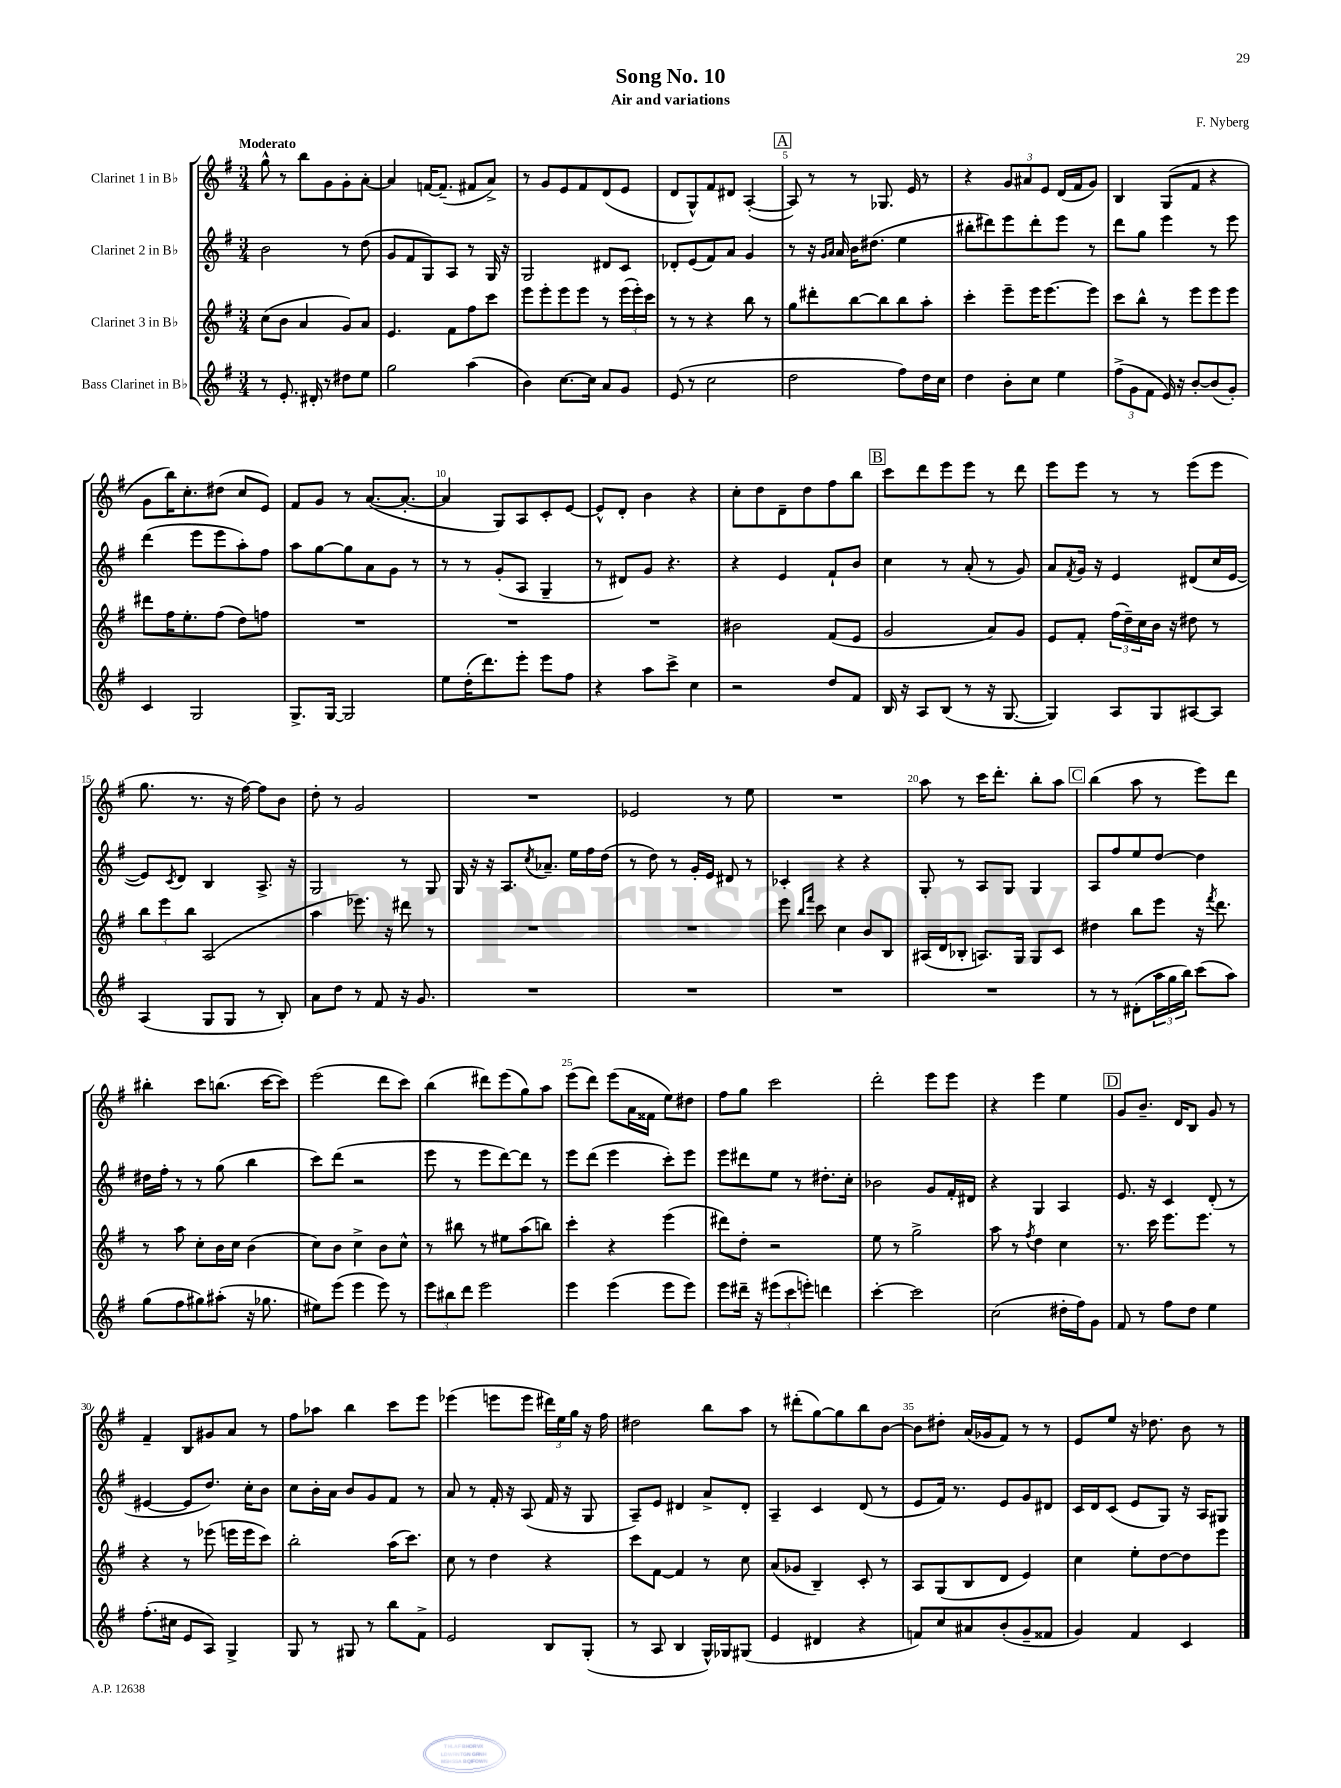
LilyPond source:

\header { title = "Song No. 10" composer = "F. Nyberg" subtitle = "Air and variations" }
<<
\new StaffGroup <<
\new Staff = "s0" \with { instrumentName = "Clarinet 1 in Bb" } {
    \clef treble \key g \major \numericTimeSignature \time 3/4 \tempo "Moderato"
    g''8-^ r8 b''8 g'8 g'8-. a'8~-. |
    a'4 f'16~ f'8.--( fis'8 a'8->) |
    r8 g'8 e'8 fis'8 d'8( e'8 |
    d'8 g8-^) fis'8 dis'8 a4~-.( |
    \mark \markup { \box "A" } a8) r8 r8 ges8. e'16 r8 |
    r4 \tuplet 3/2 { g'8 ais'8 e'8 } d'16( fis'16 g'8) |
    b4 g8( fis'8 r4 |
    g'8 b''16) c''8.-. dis''8( c''8 e'8) |
    fis'8 g'8 r8 a'8.~( a'8.~-. |
    a'4 g8) a8 c'8-. e'8~ |
    e'8-^ d'8-. b'4 r4 |
    c''8-. d''8 d'8-- d''8 fis''8 b''8 |
    \mark \markup { \box "B" } c'''8 d'''8 e'''8 e'''8 r8 d'''8 |
    e'''8 e'''8 r8 r8 e'''8( e'''8 |
    g''8. r8. r16 fis''16~) fis''8 b'8 |
    d''8-. r8 g'2 |
    R2. |
    ees'2 r8 e''8 |
    R2. |
    a''8 r8 c'''16 d'''8.-. b''8-. a''8 |
    \mark \markup { \box "C" } b''4( a''8 r8 e'''8) d'''8 |
    bis''4-. c'''8 b''8.( c'''16~ c'''8) |
    e'''2( d'''8 c'''8) |
    b''4( dis'''8) e'''8( g''8) a''8 |
    e'''8( d'''8) e'''8( a'16 fisis'16 e''8) dis''8 |
    fis''8 g''8 c'''2 |
    d'''2-. e'''8 e'''8 |
    r4 e'''4 e''4 |
    \mark \markup { \box "D" } g'8 b'8.-- d'16 b8 g'8 r8 |
    fis'4-- b8 gis'8 a'8 r8 |
    fis''8 aes''8 b''4 c'''8 e'''8 |
    ees'''4( e'''8 e'''8 \tuplet 3/2 { dis'''16) e''16 g''16 } r16 fis''16 |
    dis''2 b''8 a''8 |
    r8 dis'''8-.( g''8~) g''8 b''8 b'8~ |
    b'8 dis''8-. a'16( ges'16 fis'8) r8 r8 |
    e'8 e''8 r16 des''8. b'8 r8 \bar "|." |
}
\new Staff = "s1" \with { instrumentName = "Clarinet 2 in Bb" } {
    \clef treble \key g \major \numericTimeSignature \time 3/4
    b'2 r8 d''8( |
    g'8 fis'8 g8) a8 r8 g16 r16 |
    g2 dis'8 c'8 |
    des'8-. e'8( fis'8) a'8 g'4 |
    \mark \markup { \box "A" } r8 r16 \grace { g'16 a'16 } a'16 b'16 dis''8.( e''4 |
    bis''8-. dis'''8) e'''8 dis'''8-. e'''8 r8 |
    d'''8 g''8 e'''4 r8 e'''8 |
    d'''4( e'''8 e'''8 a''8-.) fis''8 |
    a''8 g''8~ g''8 a'8 g'8 r8 |
    r8 r8 g'8-.( a8 g4-- |
    r8 dis'8) g'8 r4. |
    r4 e'4 fis'8-! b'8 |
    \mark \markup { \box "B" } c''4 r8 a'8-.( r8 g'8) |
    a'8 \acciaccatura { fis'8 } g'16 r16 e'4 dis'8( c''16 e'16~ |
    e'8) \acciaccatura { c'8 } d'8 b4 a8.-> r16 |
    g2 r8 g8 |
    g16 r16 r16 a8. \acciaccatura { c''8 } aes'8.-- e''16 fis''16 d''16( |
    r8 d''8) r8 g'16-. e'16 dis'8 r8 |
    ces'4-. r4 r4 |
    g8-. r8 a8 g8 g4 |
    \mark \markup { \box "C" } a8 fis''8 e''8 d''8~ d''4 |
    dis''16 fis''16-. r8 r8 g''8( b''4 |
    c'''8) d'''8( r2 |
    e'''8 r8 e'''8 d'''8~) d'''8 r8 |
    e'''8 d'''8( e'''4 c'''8-.) e'''8 |
    e'''8 dis'''8 e''8 r8 dis''8.-. c''16-. |
    bes'2 g'8 fis'16-. dis'16 |
    r4 g4 a4 |
    \mark \markup { \box "D" } e'8. r16 c'4 d'8-.( r8 |
    eis'4~ eis'8 d''8.) c''16-. b'8 |
    c''8 b'16-. a'16 b'8 g'8 fis'8 r8 |
    a'8 r8 fis'16-. r16 a8( fis'16 r16 g8 |
    a8--) e'8 dis'4 a'8-> dis'8-. |
    a4-- c'4 d'8( r8 |
    e'8 fis'16) r8. e'8 g'8 dis'8 |
    c'16 d'16 c'8( e'8 g8) r16 a16 gis8 \bar "|." |
}
\new Staff = "s2" \with { instrumentName = "Clarinet 3 in Bb" } {
    \clef treble \key g \major \numericTimeSignature \time 3/4
    c''8( b'8 a'4 g'8) a'8 |
    e'4. fis'8 fis''8 c'''8 |
    e'''8 e'''8-. e'''8 e'''8 r8 \tuplet 3/2 { e'''16( e'''16-.) c'''16 } |
    r8 r8 r4 b''8 r8 |
    \mark \markup { \box "A" } g''8 dis'''8-. b''8~ b''8 b''8 a''8-. |
    c'''4-. e'''8-- e'''16 e'''8.~ e'''8 |
    c'''8 b''8-^ r8 e'''8 e'''8 e'''8 |
    dis'''8 fis''16 e''8.-. fis''8( d''8) f''8 |
    R2. |
    R2. |
    R2. |
    bis'2 fis'8( e'8 |
    \mark \markup { \box "B" } g'2 a'8) g'8 |
    e'8 fis'8-. \tuplet 3/2 { fis''16( d''16--) c''16 } b'16 r16 dis''8 r8 |
    \tuplet 3/2 { b''8 e'''8 b''8 } a2( |
    a''4 ees'''8.) r16 dis'''8 r8 |
    R2. |
    R2. |
    e'''8 \grace { b''16 fis'''16 } c'''8 c''4 b'8 b8 |
    ais16( d'16 bes8-. a8.) g16 g8 c'8 |
    \mark \markup { \box "C" } dis''4 b''8 e'''8 r16 \acciaccatura { fis'''8 } d'''8. |
    r8 a''8 c''8-. b'16 c''16 b'4( |
    c''8) b'8 c''4-> b'8 c''8-^ |
    r8 bis''8 r8 eis''8 a''8( b''8) |
    c'''4-. r4 e'''4( |
    dis'''8) d''8-. r2 |
    e''8 r8 g''2-> |
    a''8 r8 \acciaccatura { fis''8 } d''4 c''4 |
    \mark \markup { \box "D" } r8. c'''16 e'''8. e'''8. r8 |
    r4 r8 ees'''8( e'''16 e'''16 c'''8) |
    b''2-. a''16( c'''8.) |
    c''8 r8 d''4 r4 |
    c'''8 fis'8~ fis'4 r8 c''8 |
    a'8( ges'8 b4--) c'8-. r8 |
    a8 g8( b8 d'8 e'4) |
    c''4 e''8-. d''8~ d''8 e'''8 \bar "|." |
}
\new Staff = "s3" \with { instrumentName = "Bass Clarinet in Bb" } {
    \clef treble \key g \major \numericTimeSignature \time 3/4
    r8 e'8.-. dis'16-. r8 dis''8 e''8 |
    g''2 a''4( |
    b'4) c''8.~ c''16 a'8 g'8 |
    e'8( r8 c''2 |
    \mark \markup { \box "A" } d''2 fis''8) d''16 c''16 |
    d''4 b'8-. c''8 e''4 |
    \tuplet 3/2 { fis''8->( g'8 fis'8 } e'16) r16 b'8~-. b'8( g'8-.) |
    c'4 g2 |
    g8.-> g16~ g2 |
    e''8 d''16-.( d'''8.) e'''8-. e'''8 fis''8 |
    r4 a''8 c'''8-> c''4 |
    r2 d''8 fis'8 |
    \mark \markup { \box "B" } b16 r16 a8 b8( r8 r16 g8.~ |
    g4) a8 g8 ais8~ ais8 |
    a4( g8 g8 r8 b8-.) |
    a'8 d''8 r8 fis'8 r16 g'8. |
    R2. |
    R2. |
    R2. |
    R2. |
    \mark \markup { \box "C" } r8 r8 dis'8-.( \tuplet 3/2 { a''16 g''16 b''16) } c'''8( a''8) |
    g''8( fis''8 gis''8) ais''8-.( r16 ges''8. |
    eis''8) e'''8( e'''4 e'''8) r8 |
    \tuplet 3/2 { e'''8 bis''8 d'''8 } e'''2 |
    e'''4 e'''4( e'''8 e'''8) |
    e'''8 dis'''16-- r16 \tuplet 3/2 { eis'''8( c'''8 e'''8-.) } d'''4 |
    c'''4~-. c'''2 |
    c''2( dis''16-. fis''16) g'8 |
    \mark \markup { \box "D" } fis'8 r8 fis''8 d''8 e''4 |
    fis''8.-.( cis''16 e'8 a8) g4-> |
    g8 r8 gis8 r8 b''8 fis'8-> |
    e'2 b8 g8-.( |
    r8 a8 b4 g16-^) ges16 gis8( |
    e'4 dis'4 r4 |
    f'8) c''8 ais'8 b'8-.( g'8-- fisis'8 |
    g'4) fis'4 c'4 \bar "|." |
}
>>
>>
\layout { \context { \Score \override BarNumber.break-visibility = ##(#f #t #t) barNumberVisibility = #(every-nth-bar-number-visible 5) } }
